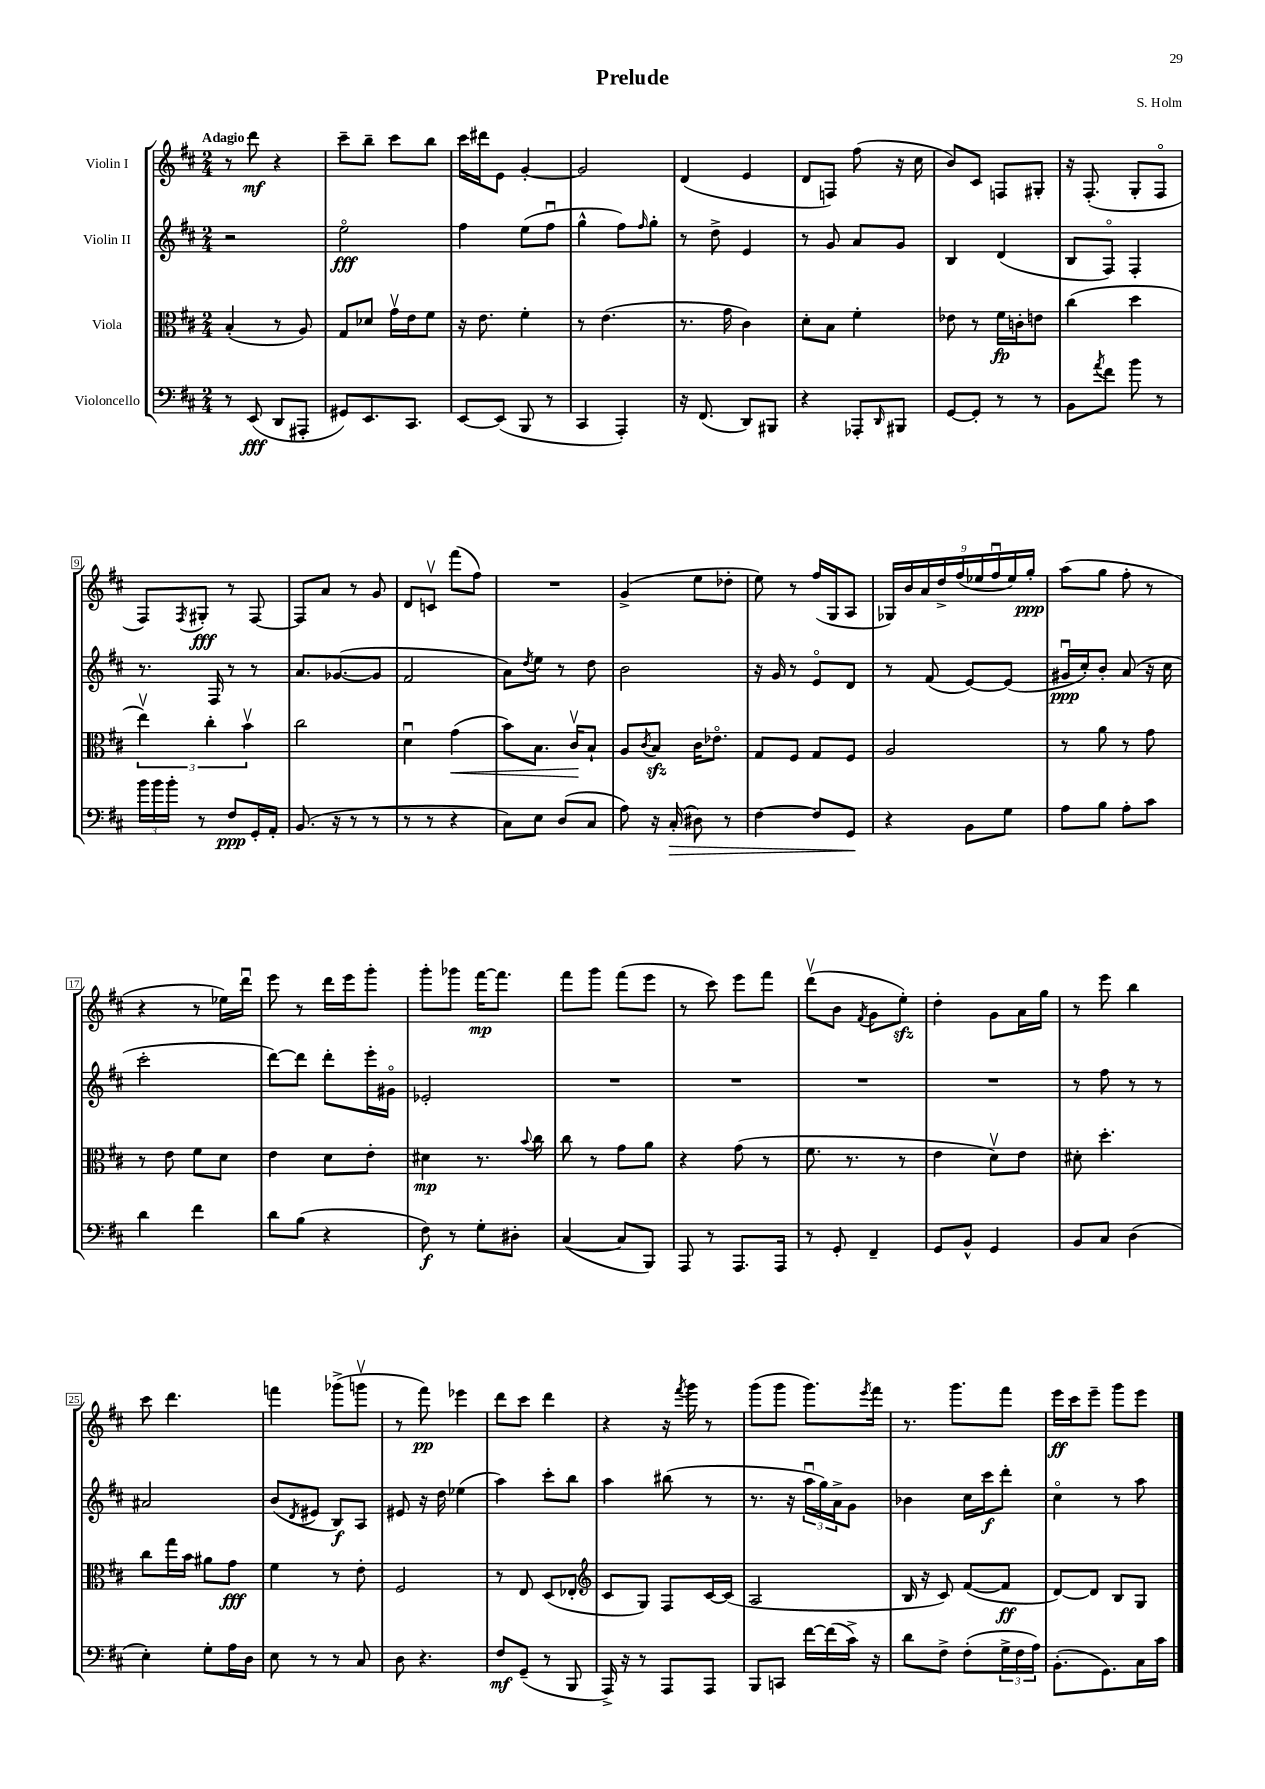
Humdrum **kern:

**kern	**kern	**kern	**kern
*staff4	*staff3	*staff2	*staff1
*clefF4	*clefC3	*clefG2	*clefG2
*k[f#c#]	*k[f#c#]	*k[f#c#]	*k[f#c#]
*M2/4	*M2/4	*M2/4	*M2/4
8r	(4B'/	2r	8r
(8EE/	.	.	8ddd\
8DD/L	8r	.	4r
8AAA#'/J	8A/)	.	.
=	=	=	=
8GG#/L)	8G/L	2eeo\	8ccc#~\L
8.EE/	8d-/J	.	8bb~\J
.	16gv\LL	.	8ccc#\L
8.CC#/J	16e\J	.	.
.	8f#\J	.	8bb\J
=	=	=	=
[8EE/L	16r	4ff#\	16ccc#\LL
.	8.e\	.	16ddd#\J
(8EE/]J	.	.	8e\J
8BBB/	4f#'\	(8ee\L	[4g'/
8r	.	8ff#u\J	.
=	=	=	=
4CC#/	8r	4gg^^\	2g/]
.	(4.e\	.	.
4AAA'/)	.	8ff#\L)	.
.	.	16qqff#/	.
.	.	8gg'\J	.
=	=	=	=
16r	8.r	8r	(4d/
(8.FF#/	.	.	.
.	.	8dd^\	.
.	16g\	.	.
8DD/L)	4c#\)	4e/	4e/
8BBB#/J	.	.	.
=	=	=	=
4r	8d'\L	8r	8d/L
.	8B\J	8g/	8F/J)
8AAA-'/L	4f#'\	8a/L	(8ff#\
16qqDD/	.	.	.
8BBB#/J	.	8g/J	16r
.	.	.	16cc#\
=	=	=	=
[8GG/L	8e-\	4B/	8b/L)
8GG'/]J	8r	.	8c#/J
8r	16f#\LL	(4d/	8F/L
.	16c'\J	.	.
8r	8e\J	.	8G#'/J
=	=	=	=
8BB\L	(4cc#\	8B/L	16r
.	.	.	(8.F#'/
8qa/	.	.	.
8f#\J	.	8F#o/J)	.
8b\	4dd\	4F#'/	8G'/L
8r	.	.	8F#o/J
=	=	=	=
24b\LL	6eev\)	8.r	8F#/L)
24b\	.	.	.
24b'\JJ	.	.	.
.	.	.	8qF#/
8r	.	.	8G#'/J
.	6cc#'\	.	.
.	.	16F#/	.
8F#/L	.	8r	8r
.	6bv\	.	.
16GG'/L	.	8r	[8F#/
16AA'/JJ	.	.	.
=	=	=	=
(8.BB/	2cc#\	8.a/L	8F#/]L
.	.	.	8a/J
16r	.	([8.g-/	.
8r	.	.	8r
8r	.	8g-/]J	8g/
=	=	=	=
8r	4du\	2f#/	8d/L
8r	.	.	8cv/J
4r	(4g\	.	(8fff#\L
.	.	.	8ff#\J)
=	=	=	=
8C#\L)	8b\L)	8a\L)	2r
.	.	8qdd/	.
8E\J	8.B\J	8ee\J	.
(8D/L	.	8r	.
.	16c#v/LK	.	.
8C#/J	8B`/J	8dd\	.
=	=	=	=
8A\)	8A/L	2b\	(4g^/
.	8qc#/	.	.
16r	8B/J	.	.
(16C#'/	.	.	.
8D#\)	16c#\LK	.	8ee\L
.	8.e-o\J	.	.
8r	.	.	8dd-'\J
=	=	=	=
[4F#\	8G/L	16r	8ee\)
.	.	16g/	.
.	8F#/J	8r	8r
8F#/]L	8G/L	8eo/L	(16ff#/LL
.	.	.	16G/J
8GG/J	8F#/J	8d/J	8A/J
=	=	=	=
4r	2A/	8r	18G-/LL)
.	.	.	18b/
.	.	.	18a/
.	.	(8f#/	.
.	.	.	18dd^/
.	.	.	(18ff#/
8BB\L	.	[8e/L)	.
.	.	.	18ee-/
.	.	.	18ff#u/
8G\J	.	(8e/]J	.
.	.	.	18ee-/)
.	.	.	18gg'/JJ
=	=	=	=
8A\L	8r	16g#u/LL	(8aa\L
.	.	16cc#'/J)	.
8B\J	8a\	8b'/J	8gg\J
8A'\L	8r	(8a/	8ff#'\
8c#\J	8g\	16r	8r
.	.	16cc#\	.
=	=	=	=
4d\	8r	2ccc#'\	4r
.	8e\	.	.
4f#\	8f#\L	.	8r
.	8d\J	.	16ee-\LL)
.	.	.	16dddu\JJ
=	=	=	=
8d\L	4e\	[8ddd\L)	8eee\
(8B\J	.	8ddd\]J	8r
4r	8d\L	8ddd'\L	16ddd\LL
.	.	.	16eee\J
.	8e'\J	16eee'\L	8ggg'\J
.	.	16g#o\JJ	.
=	=	=	=
8F#\)	4d#\	2e-'/	8ggg'\L
8r	.	.	8ggg-\J
8G'\L	8.r	.	[16fff#\LK
.	.	.	8.fff#\]J
8D#'\J	.	.	.
.	8qqb/	.	.
.	16cc#\	.	.
=	=	=	=
([4C#/	8cc#\	2r	8fff#\L
.	8r	.	8ggg\J
8C#/]L	8g\L	.	(8fff#\L
8BBB/J)	8a\J	.	8eee\J
=	=	=	=
8AAA/	4r	2r	8r
8r	.	.	8ccc#\)
8.AAA/L	(8g\	.	8eee\L
.	8r	.	8fff#\J
16AAA/Jk	.	.	.
=	=	=	=
8r	8.f#\	2r	(8dddv\L
8GG'/	.	.	8b\J
.	8.r	.	.
.	.	.	8qf#/
4FF#~/	.	.	8g\L
.	8r	.	8ee'\J)
=	=	=	=
8GG/L	4e\	2r	4dd'\
8BB^^/J	.	.	.
4GG/	8dv\L)	.	8g\L
.	8e\J	.	16a\L
.	.	.	16gg\JJ
=	=	=	=
8BB/L	8d#'\	8r	8r
8C#/J	4.dd'\	8ff#\	8eee\
(4D\	.	8r	4bb\
.	.	8r	.
=	=	=	=
4E'\)	8cc#\L	2a#/	8ccc#\
.	16gg\L	.	4.ddd\
.	16b\JJ	.	.
8G'\L	8a#\L	.	.
16A\L	8g\J	.	.
16D\JJ	.	.	.
=	=	=	=
8E\	4f#\	(8b/L	4fff\
.	.	8qd/	.
8r	.	8e#/J	.
8r	8r	8B/L)	(8ggg-^\L
8C#/	8e'\	8A/J	8gggv\J
=	=	=	=
8D\	2F#/	8e#/	8r
4.r	.	16r	8fff#\)
.	.	16dd\	.
.	.	(4ee-\	4eee-\
=	=	=	=
8F#/L	8r	4aa\)	8ddd\L
(8GG~/J	8E/	.	8ccc#\J
8r	(8D/L	8ccc#'\L	4ddd\
8BBB/	8E-'/J	8bb\J	.
=	=	=	=
*	*clefG2	*	*
16AAA^/)	8c#/L	4aa\	4r
16r	.	.	.
8r	8G/J)	.	.
8AAA/L	8F#/L	(8bb#\	16r
.	.	.	8qfff#/
.	.	.	16ggg\
8AAA/J	[16c#/L	8r	8r
.	(16c#/]JJ	.	.
=	=	=	=
8BBB/L	2A/	8.r	(8ggg\L
8CC/J	.	.	8ggg\J
.	.	16r	.
[16f#\LL	.	24aau\LL	8.ggg\L)
.	.	24gg\)	.
(16f#\]	.	.	.
.	.	24a^\J	.
16c#^\JJ)	.	8g\J	.
.	.	.	8qeee/
16r	.	.	16fff#\Jk
=	=	=	=
8d\L	16B/	4b-\	8.r
.	16r	.	.
8F#^\J	8c#/)	.	.
.	.	.	8.ggg\L
(8F#'\L	([8f#/L	16cc#\LL	.
.	.	16ccc#\J	.
24G^\L	8f#/]J	8ddd'\J	8fff#\J
24F#\	.	.	.
24A\JJ)	.	.	.
=	=	=	=
(8.BB'\L	[8d/L)	4cc#o\	16eee\LL
.	.	.	16ccc#\J
.	8d/]J	.	8eee~\J
8.GG\)	.	.	.
.	8B/L	8r	8ggg\L
16C#\L	8G/J	8aa\	8eee\J
16c#\JJ	.	.	.
==	==	==	==
*-	*-	*-	*-
